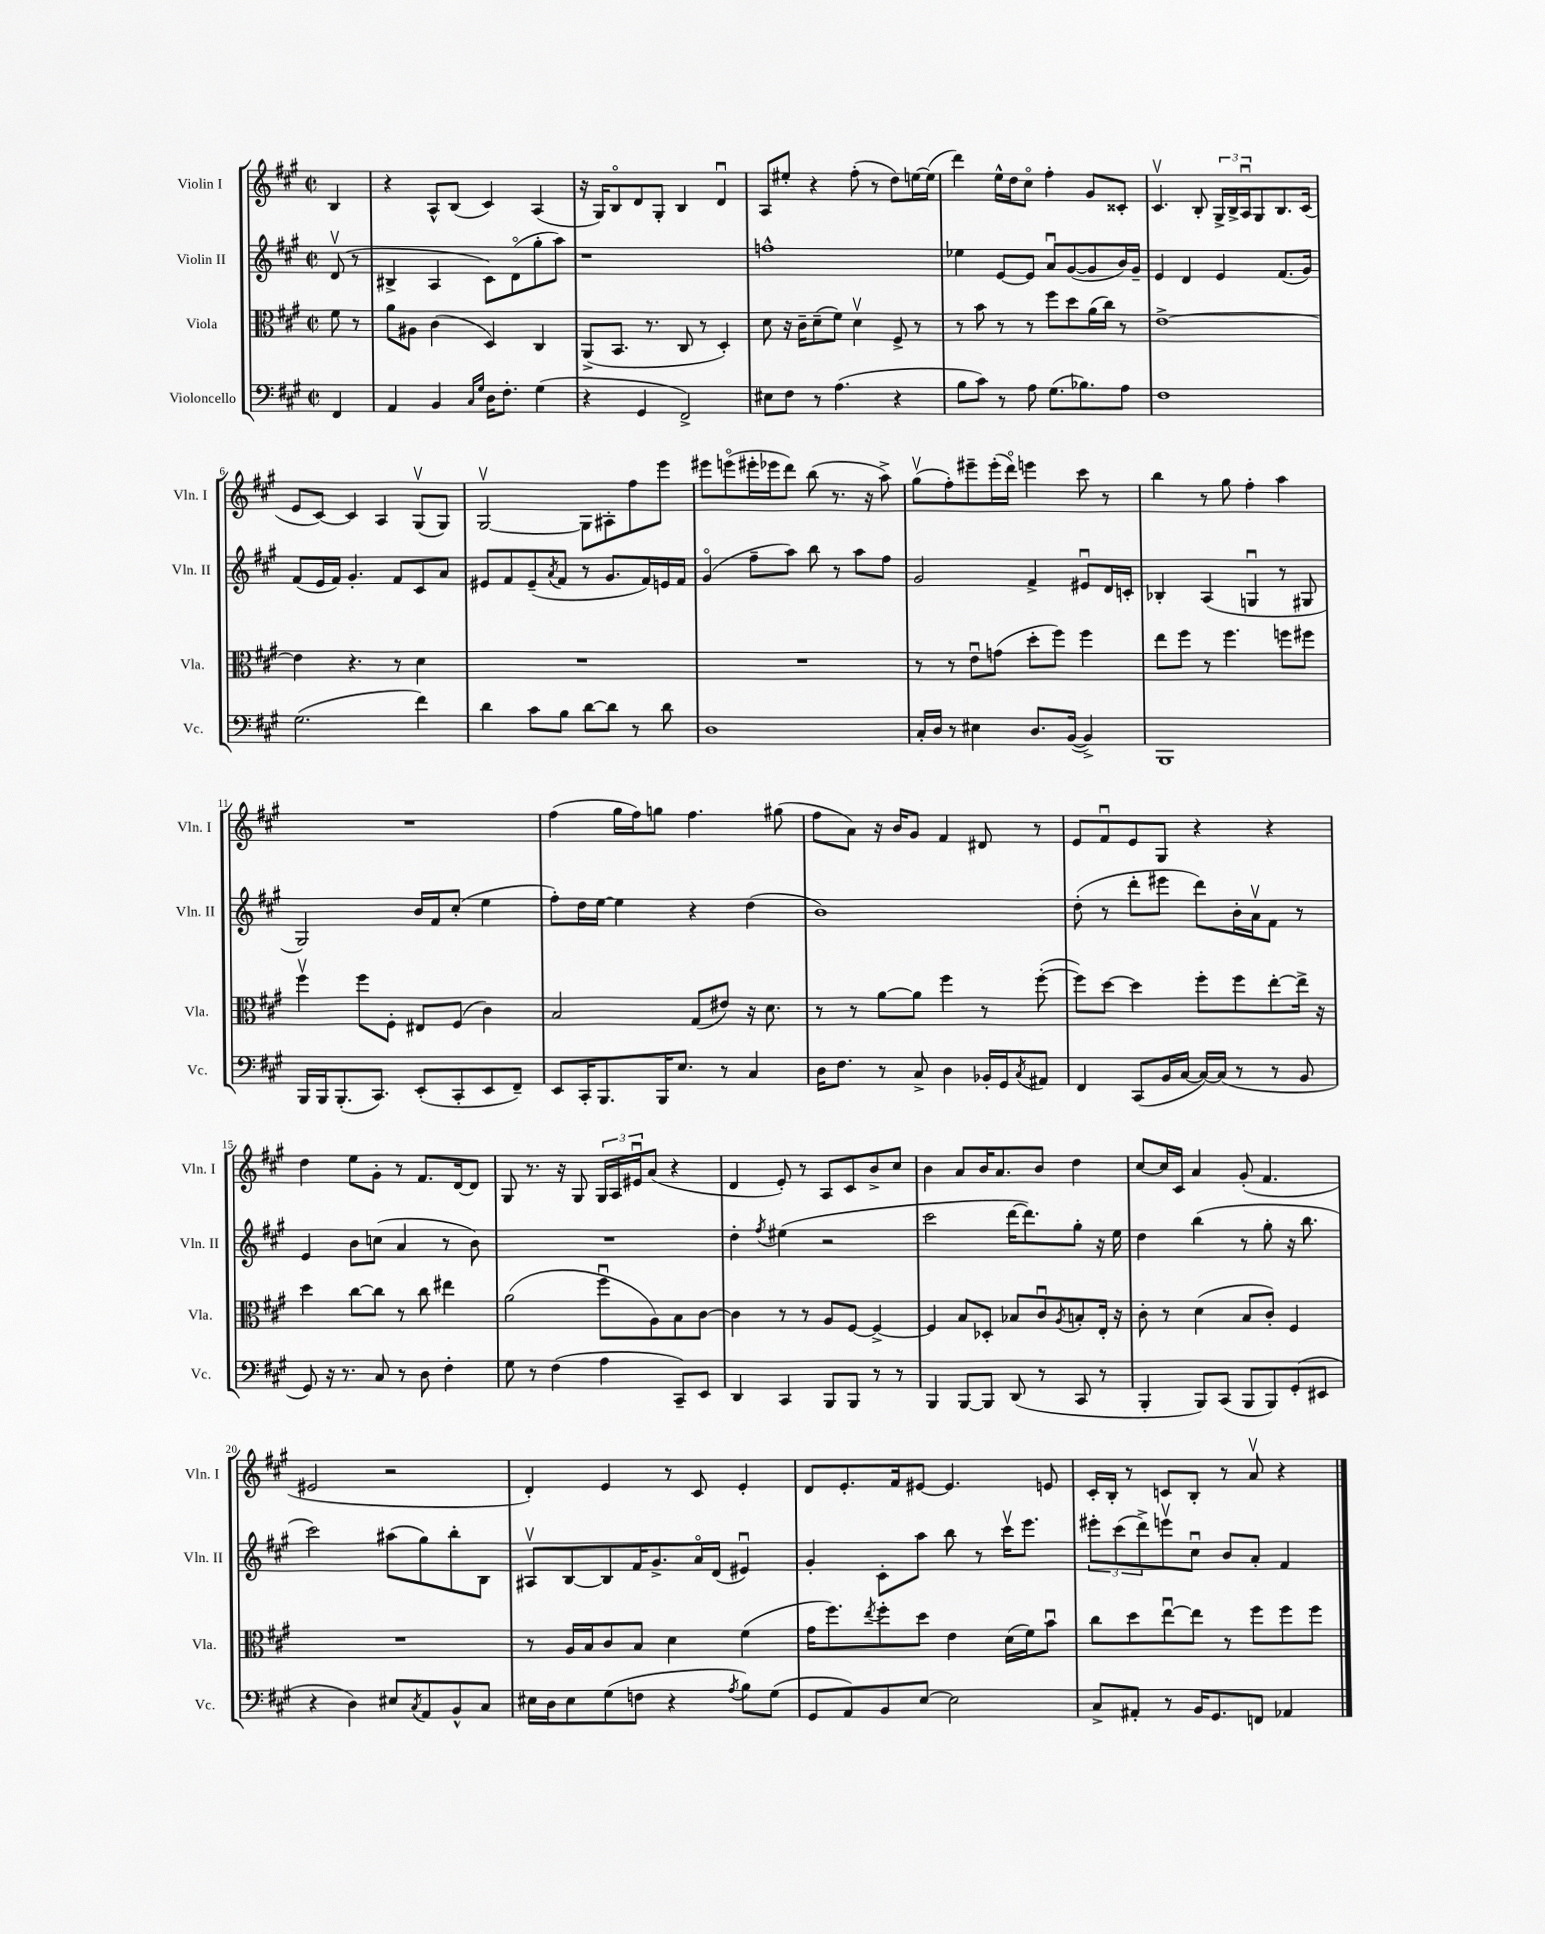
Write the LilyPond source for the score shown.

<<
\new StaffGroup <<
\new Staff = "s0" \with { instrumentName = "Violin I" shortInstrumentName = "Vln. I" } {
    \clef treble \key a \major \defaultTimeSignature \time 2/2 \partial 4
    b4 |
    r4 a8-^ b8( cis'4) a4( |
    r16 gis16) b8\flageolet d'8 gis8-. b4 d'4\downbow |
    a8 eis''8-. r4 fis''8-.( r8 d''8) e''16~ e''16( |
    d'''4) e''16-^ d''16 cis''8\flageolet fis''4-. gis'8 cisis'8-. |
    cis'4.\upbow b8-. \tuplet 3/2 { gis16-> b16-> a16\downbow } gis8 b8. cis'16( |
    e'8 cis'8~) cis'4 a4 gis8\upbow( gis8) |
    gis2~\upbow gis8 ais8-. fis''8 e'''8 |
    eis'''8 e'''8\flageolet( eis'''16-. ees'''16 d'''8) b''8( r8. r16 a''8->) |
    gis''8\upbow( fis''8-.) eis'''8-- eis'''16-.( d'''16\flageolet) e'''4 cis'''8 r8 |
    b''4 r8 gis''8 fis''4-. a''4 |
    R1 |
    fis''4( gis''16 fis''16) g''8 fis''4. gis''8( |
    fis''8 a'8) r16 b'16 gis'8 fis'4 dis'8 r8 |
    e'8 fis'8\downbow e'8 gis8 r4 r4 |
    d''4 e''8 gis'8-. r8 fis'8. d'16~ d'8 |
    gis8 r8. r16 gis8 \tuplet 3/2 { gis16 a16 eis'16\downbow } a'8( r4 |
    d'4 e'8-.) r8 a8 cis'8 b'8-> cis''8 |
    b'4 a'8 b'16 a'8. b'8 d''4 |
    cis''8~ cis''16 cis'16 a'4 gis'8-.( fis'4. |
    eis'2 r2 |
    d'4-.) e'4 r8 cis'8 e'4-. |
    d'8 e'8.-. fis'16 eis'8~ eis'4. e'8 |
    cis'16-. b16-. r8 c'8 b8-. r8 a'8\upbow r4 \bar "|." |
}
\new Staff = "s1" \with { instrumentName = "Violin II" shortInstrumentName = "Vln. II" } {
    \clef treble \key a \major \defaultTimeSignature \time 2/2 \partial 4
    d'8\upbow( r8 |
    bis4-> a4 cis'8) d'8\flageolet( gis''8-. a''8) |
    r1 |
    f''1-^ |
    ees''4 e'8~ e'8 a'8\downbow gis'8~( gis'8 b'16) gis'16-- |
    e'4 d'4 e'4 fis'8.( gis'16) |
    fis'8( e'16 fis'16) gis'4.-. fis'8 cis'8 a'8 |
    eis'8 fis'8 eis'8--( \acciaccatura { a'8 } fis'8 r8 gis'8. fis'16) e'16 fis'16 |
    gis'4\flageolet( fis''8-- a''8) b''8 r8 a''8 fis''8 |
    gis'2 fis'4-> eis'8\downbow d'16 c'16-. |
    bes4-. a4( g4\downbow r8 gis8 |
    gis2) b'16 fis'16 cis''8-.( e''4 |
    fis''8-.) d''16 e''16~ e''4 r4 d''4( |
    b'1) |
    d''8-.( r8 d'''8-. eis'''8 d'''8) b'16-. a'16\upbow fis'8 r8 |
    e'4 b'8 c''8( a'4 r8 b'8) |
    R1 |
    d''4-. \acciaccatura { fis''8 } eis''4( r2 |
    cis'''2 d'''16~ d'''8.) gis''8-. r16 e''16 |
    d''4 b''4( r8 gis''8-. r16 b''8. |
    cis'''2) ais''8( gis''8) b''8-. b8 |
    ais8\upbow b8~ b8 fis'16 gis'8.-> a'16\flageolet d'16( eis'4\downbow) |
    gis'4-. cis'8-. a''8 b''8 r8 cis'''16\upbow e'''8. |
    \tuplet 3/2 { eis'''8-. cis'''8( d'''8->) } e'''8\upbow cis''8\downbow b'8 a'8-. fis'4 \bar "|." |
}
\new Staff = "s2" \with { instrumentName = "Viola" shortInstrumentName = "Vla." } {
    \clef alto \key a \major \defaultTimeSignature \time 2/2 \partial 4
    fis'8 r8 |
    a'8 ais8 cis'4( d4) cis4 |
    a,8->( b,8. r8. cis8 r8 d4-.) |
    d'8 r16 cis'16-- d'8--( fis'8) d'4\upbow fis8-> r8 |
    r8 b'8 r8 r8 fis''8 d''8 a'16( cis''16) r8 |
    e'1~-> |
    e'4 r4. r8 d'4 |
    R1 |
    R1 |
    r8 r8 e'8\downbow g'8( d''8-. fis''8) fis''4 |
    e''8 fis''8 r8 fis''4. f''8 fis''8 |
    fis''4\upbow fis''8 fis8-. eis8 fis8( cis'4) |
    b2 gis8( eis'8) r16 d'8. |
    r8 r8 a'8~ a'8 fis''4 r8 fis''8~-.( |
    fis''8) d''8~ d''4 fis''8-. fis''8 e''8~-. e''16-> r16 |
    d''4 cis''8~ cis''8 r8 cis''8 eis''4 |
    a'2( fis''8\downbow a8) b8 cis'8~ |
    cis'4 r8 r8 a8 fis8~ fis4~-> |
    fis4 b8 des8-. bes8 cis'8\downbow \acciaccatura { a8 } b8-. e16-. r16 |
    cis'8-. r8 d'4( b8 cis'8-.) fis4 |
    R1 |
    r8 a16 b16 cis'8 b8 d'4 fis'4( |
    gis'16 fis''8.) \acciaccatura { e''8 } fis''8-. d''8 e'4 d'16( fis'16) b'8\downbow |
    cis''8 d''8 e''8~\downbow e''8 r8 fis''8 fis''8 fis''8 \bar "|." |
}
\new Staff = "s3" \with { instrumentName = "Violoncello" shortInstrumentName = "Vc." } {
    \clef bass \key a \major \defaultTimeSignature \time 2/2 \partial 4
    fis,4 |
    a,4 b,4 \grace { cis16 gis16 } d16 fis8.-. gis4( |
    r4 gis,4 fis,2->) |
    eis8 fis8 r8 a4.( r4 |
    b8 cis'8) r8 a8 gis8.( bes8.) a8 |
    fis1 |
    gis2.( fis'4) |
    d'4 cis'8 b8 d'8~ d'8 r8 d'8 |
    d1 |
    cis16-. d16 r8 eis4 d8. b,16~( b,4->) |
    b,,1 |
    b,,16 b,,16 b,,8.-.( cis,8.) e,8-.( cis,8-. e,8 fis,8--) |
    e,8 cis,16-. b,,8. b,,16 e8. r8 cis4 |
    d16 fis8. r8 cis8-> d4 bes,16-. gis,16 \acciaccatura { cis8 } ais,8 |
    fis,4 cis,8( b,16 cis16~ cis16~) cis16( r8 r8 b,8 |
    gis,8) r16 r8. cis8 r8 d8 fis4-. |
    gis8 r8 fis4( a4 cis,8--) e,8 |
    d,4 cis,4 b,,8 b,,8 r8 r8 |
    b,,4 b,,8~ b,,8 d,8( r8 cis,8 r8 |
    b,,4-. b,,8) cis,8( b,,8 b,,8) gis,8-.( eis,8 |
    r4 d4) eis8 \acciaccatura { cis8 } a,8 b,8-^ cis8 |
    eis16 d16 eis8 gis8( f8 r4 \acciaccatura { a8 } b8) gis8( |
    gis,8 a,8) b,8 e8~ e2 |
    cis8-> ais,8-. r8 b,16 gis,8. f,8 aes,4 \bar "|." |
}
>>
>>
